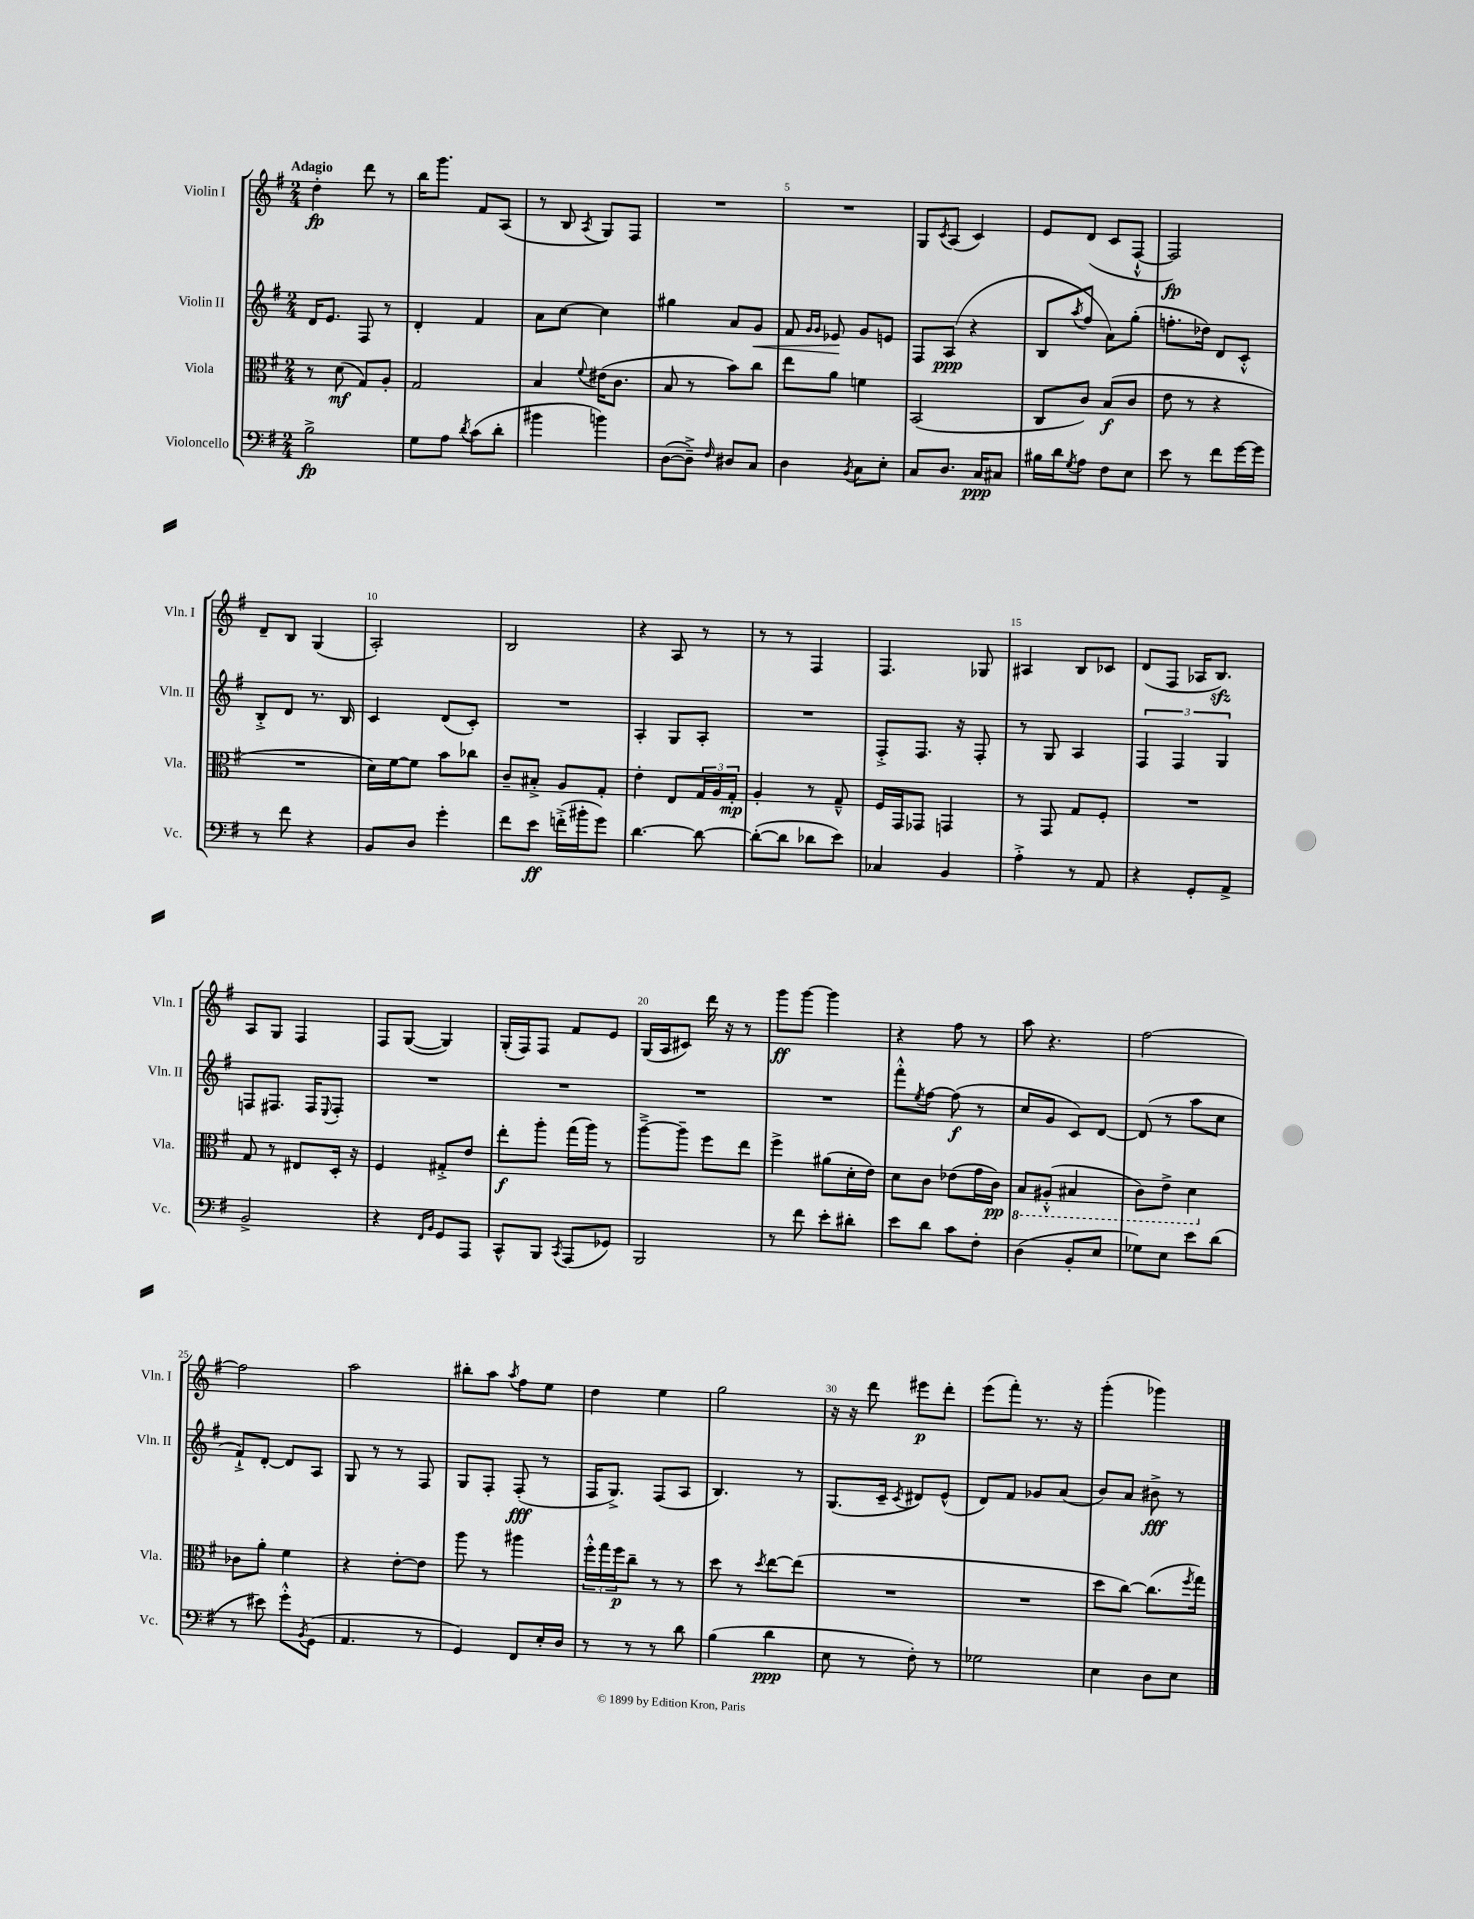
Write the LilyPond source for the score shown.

<<
\new StaffGroup <<
\new Staff = "s0" \with { instrumentName = "Violin I" shortInstrumentName = "Vln. I" } {
    \clef treble \key g \major \numericTimeSignature \time 2/4 \tempo "Adagio"
    d''4-.\fp d'''8 r8 |
    b''16 g'''8. fis'8 a8( |
    r8 b8 \acciaccatura { a8 } g8) fis8 |
    R2 |
    R2 |
    g8 \acciaccatura { c'8 } a8( c'4) |
    e'8 d'8( c'8 fis8~-!-^ |
    fis2\fp) |
    d'8-- b8 g4( |
    a2-.) |
    b2 |
    r4 a8 r8 |
    r8 r8 fis4 |
    fis4. ges8 |
    ais4 b8 ces'8 |
    d'8( fis8 aes16 b8.\sfz) |
    a8 g8 fis4 |
    fis8 g8~( g4) |
    g16-.( fis16) fis8 fis'8 e'8 |
    g16( a16 cis'8) d'''16 r16 r8 |
    g'''8\ff g'''8~ g'''4 |
    r4 fis''8 r8 |
    a''8 r4. |
    fis''2~ |
    fis''2 |
    a''2 |
    bis''8-. a''8 \acciaccatura { a''8 } fis''8 e''8 |
    d''4 e''4 |
    g''2 |
    r16 r16 d'''8 eis'''8\p d'''8-. |
    e'''8( fis'''8-.) r8. r16 |
    g'''4-.( ges'''4) \bar "|." |
}
\new Staff = "s1" \with { instrumentName = "Violin II" shortInstrumentName = "Vln. II" } {
    \clef treble \key g \major \numericTimeSignature \time 2/4
    d'16 e'8. fis8 r8 |
    d'4-. fis'4 |
    a'8 c''8~ c''4 |
    gis''4 a'8 g'8\< |
    fis'8 \grace { g'16 g'16 } ees'8\! g'8 e'8 |
    fis8 a8\ppp( r4 |
    b8 \acciaccatura { a''8 } fis''8 a'8) g''8-.( |
    f''8.-. des''16) d'8 c'8-.-^ |
    b8-.-> d'8 r8. b16 |
    c'4 d'8( c'8-.) |
    R2 |
    a4-. g8 a8-. |
    R2 |
    fis8-.-> fis8. r16 fis8-. |
    r8 g8 a4 |
    \tuplet 3/2 { fis4 fis4 g4 } |
    f8 fis8. fis16 \appoggiatura { e8 } fis8-. |
    R2 |
    R2 |
    R2 |
    R2 |
    fis'''8-.-^ \acciaccatura { e''8 } fis''8~ fis''8\f( r8 |
    c''8 g'8 c'8) d'8~ |
    d'8( r8 a''8 c''8 |
    fis'8-!->) d'8~-. d'8 a8 |
    g8 r8 r8 fis8 |
    g8 fis8-. fis8-.\fff( r8 |
    fis16 g8.->) fis8( a8 |
    b4.) r8 |
    g8.( c'16-- \acciaccatura { c'8 } dis'8) e'8-^( |
    d'8) fis'8 ges'8 a'8( |
    b'8) a'8 bis'8->\fff r8 \bar "|." |
}
\new Staff = "s2" \with { instrumentName = "Viola" shortInstrumentName = "Vla." } {
    \clef alto \key g \major \numericTimeSignature \time 2/4
    r8 d'8\mf( g8) a8-. |
    g2 |
    b4 \appoggiatura { fis'8 } eis'16( c'8. |
    b8 r8 b'8) c''8 |
    e''8 a'8 f'4 |
    b,2( |
    c8 c'8) b8\f( c'8 |
    e'8 r8 r4 |
    R2 |
    d'16) fis'16~ fis'8 b'8 ces''8 |
    c'8-- bis8-.-> a8 g8-. |
    e'4-. e8 \tuplet 3/2 { g16 a16 g16-.\mp } |
    a4-. r8 g8---^ |
    fis16 g,16 ges,8 g,4 |
    r8 g,8 g8 fis8-. |
    R2 |
    g8 r8 eis8 d16-. r16 |
    fis4 gis8-.-> e'8 |
    e''8-.\f a''8-. g''16( a''16) r8 |
    a''8~---> a''8-- fis''8 e''8 |
    fis''4-> ais'8( d'16-. e'16) |
    d'8 c'8 ees'8( g'16 c'16\pp) |
    \ottava #-1 b,8 ais,8-.-^( bis,4 |
    c8) e8-> d4 \ottava #0 |
    ces'8 a'8-. fis'4 |
    r4 e'8~-. e'8 |
    a''8 r8 ais''4 |
    \tuplet 3/2 { fis''16-.-^ g''16 fis''16\p } c''8-- r8 r8 |
    d''8 r8 \acciaccatura { d''8 } e''8~ e''8( |
    R2 |
    R2 |
    d''8 c''8~) c''8.( \acciaccatura { fis''8 } g''16) \bar "|." |
}
\new Staff = "s3" \with { instrumentName = "Violoncello" shortInstrumentName = "Vc." } {
    \clef bass \key g \major \numericTimeSignature \time 2/4
    b2->\fp |
    g8 a8 \acciaccatura { d'8 } c'8( d'8-. |
    bis'4 b'4) |
    d8~( d8--->) \grace { fis16 } dis8 c8 |
    d4 \acciaccatura { b,8 } c8 e8-. |
    c8 d8. c16\ppp cis8 |
    bis16 d'16 \acciaccatura { g8 } a8 fis8 e8 |
    e'8 r8 fis'8 g'16~ g'16 |
    r8 fis'8 r4 |
    b,8 d8 g'4-. |
    fis'8 e'8\ff f'16-.->( bis'16-. g'8) |
    d'4.~ d'8~ |
    d'8~-.( d'8 des'8 e'8) |
    ces4 b,4 |
    a4-.-> r8 a,8 |
    r4 g,8-. a,8-> |
    b,2-> |
    r4 \grace { fis,16 b,16 } g,8 a,,8 |
    c,8-^ b,,8 \acciaccatura { c,8 } a,,8( ges,8) |
    b,,2 |
    r8 fis'8 e'8-. dis'8-. |
    e'8 d'8 c'8 fis8-. |
    d4( b,8-. e8 |
    ges8) e8 e'8 d'8( |
    r8 eis'8) g'8-.-^ \acciaccatura { b,8 } g,8( |
    a,4. r8 |
    g,4) fis,8 e16-. d16 |
    r8 r8 r8 d'8 |
    b4( d'4\ppp |
    e8 r8 fis8-.) r8 |
    ges2 |
    e4 d8 e8 \bar "|." |
}
>>
>>
\layout { \context { \Score \override BarNumber.break-visibility = ##(#f #t #t) barNumberVisibility = #(every-nth-bar-number-visible 5) } }
